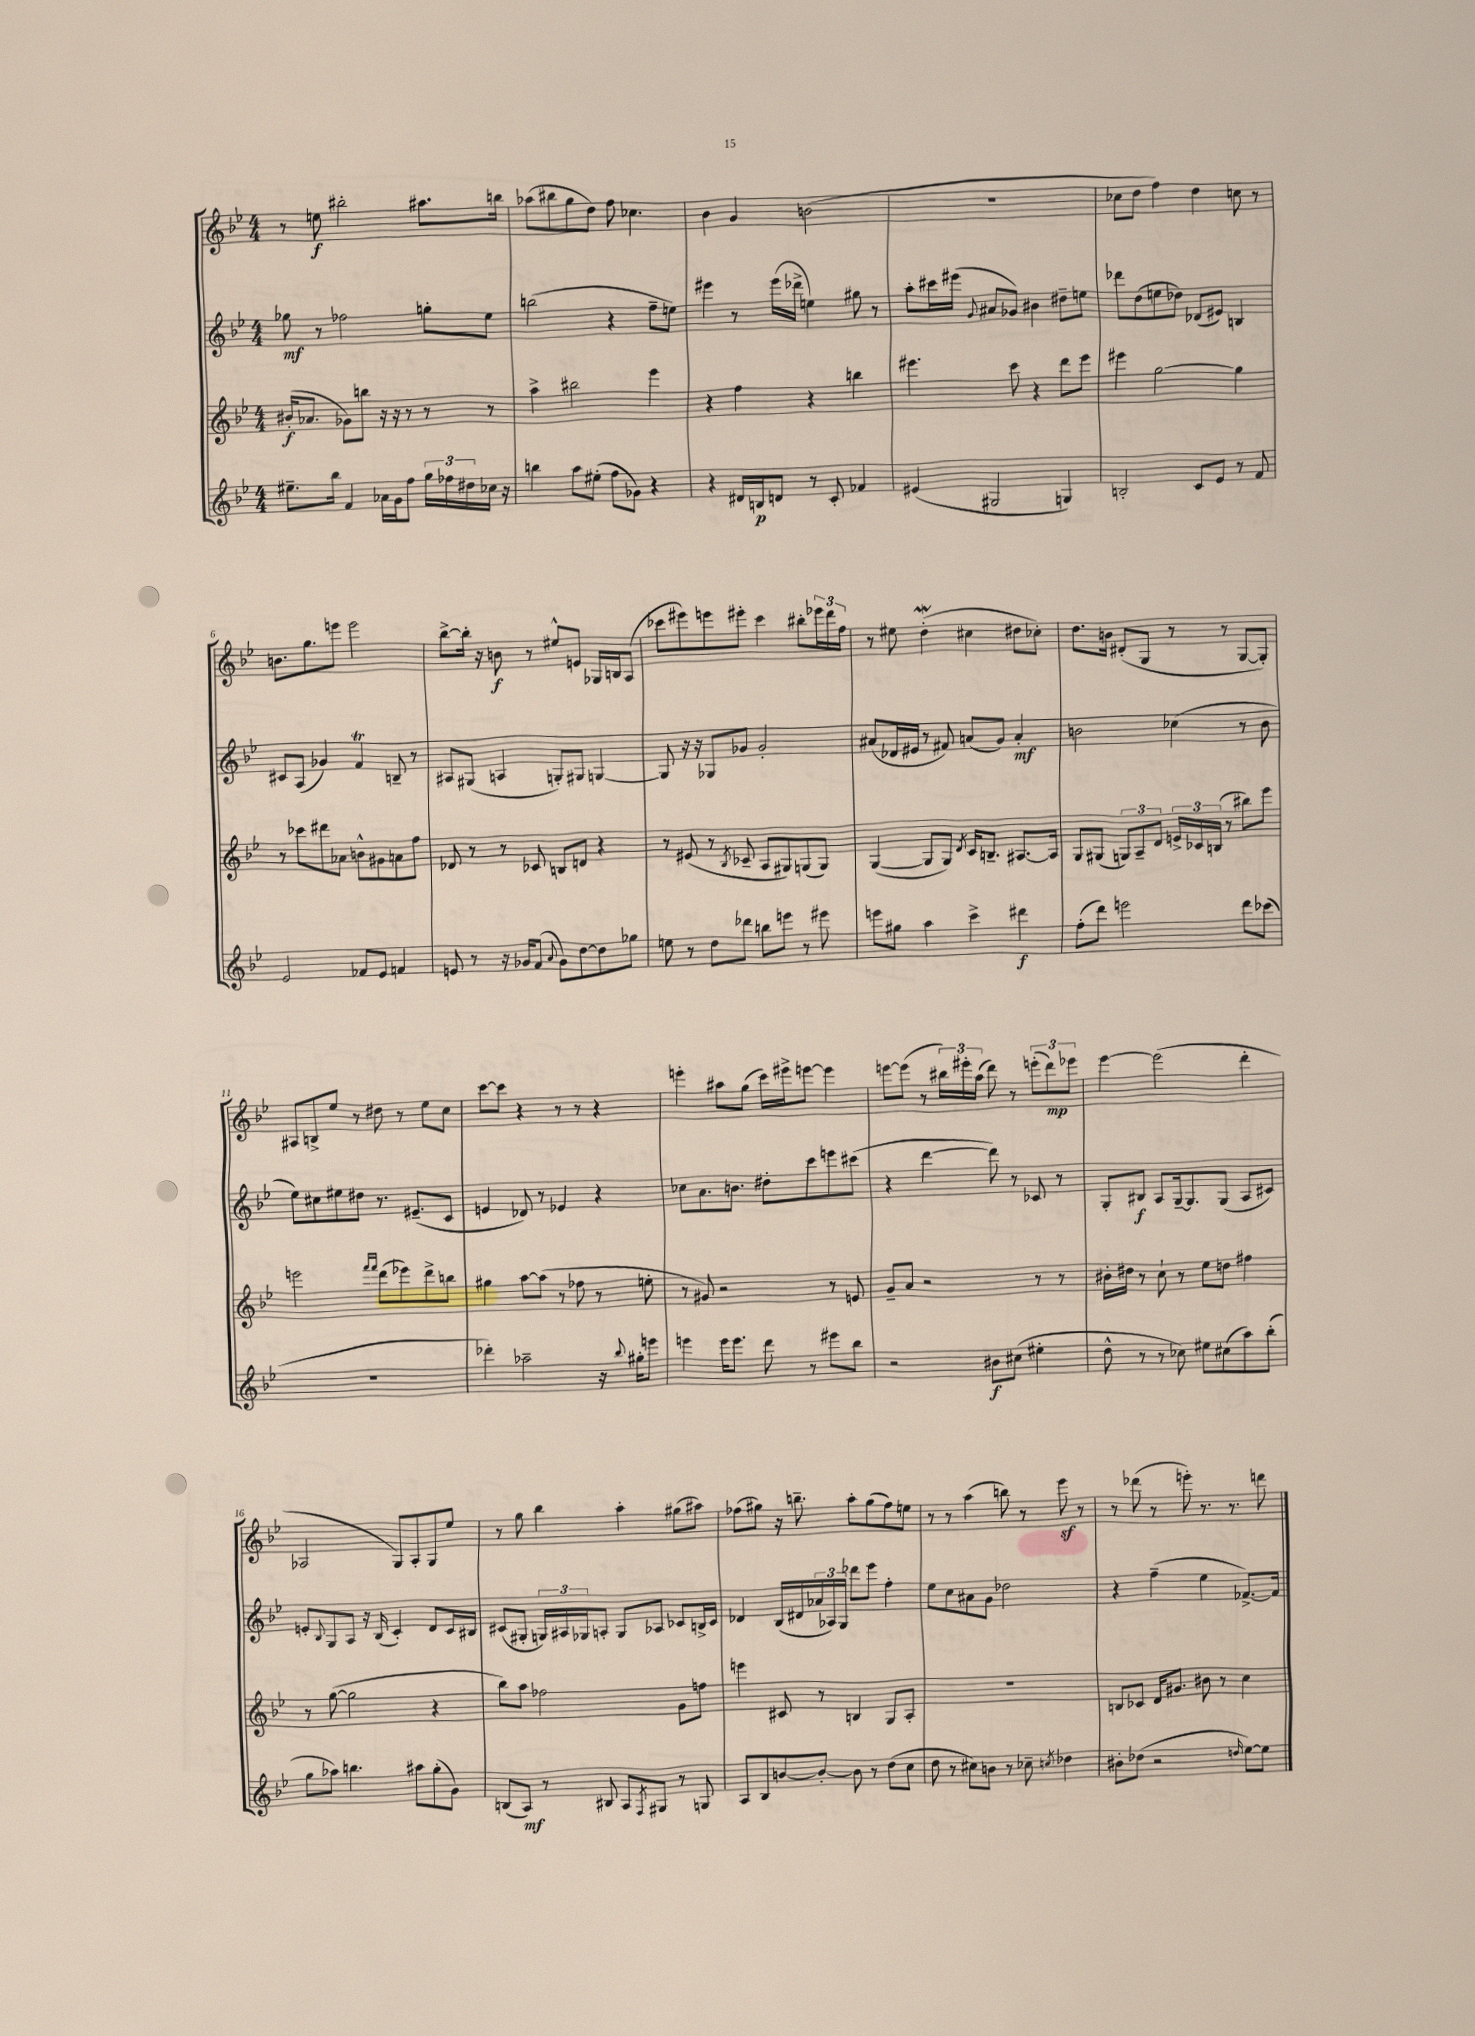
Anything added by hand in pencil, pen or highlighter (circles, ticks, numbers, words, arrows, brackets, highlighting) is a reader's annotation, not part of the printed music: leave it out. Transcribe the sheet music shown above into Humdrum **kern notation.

**kern	**dynam	**kern	**dynam	**kern	**dynam	**kern	**dynam
*part4	*part4	*part3	*part3	*part2	*part2	*part1	*part1
*staff4	*staff4	*staff3	*staff3	*staff2	*staff2	*staff1	*staff1
*clefG2	*	*clefG2	*	*clefG2	*	*clefG2	*
*k[b-e-]	*	*k[b-e-]	*	*k[b-e-]	*	*k[b-e-]	*
*M4/4	*	*M4/4	*	*M4/4	*	*M4/4	*
=1	=1	=1	=1	=1	=1	=1	=1
8.ee#X~\L	.	(16b#X'/KL	f	8gg-X\	mf	8r	.
.	.	8.a-X/J	.	.	.	.	.
.	.	.	.	8r	.	8een\	f
16bb-\Jk	.	.	.	.	.	.	.
4f/	.	8g-X\L)	.	2ff-X\	.	2bb#X'\	.
.	.	8bbn\J	.	.	.	.	.
16a-X\LL	.	16r	.	.	.	.	.
16g\J	.	16r	.	.	.	.	.
8ff\J	.	8r	.	.	.	.	.
24gg\LL	.	8r	.	8ggn'\L	.	8.aa#X\L	.
24ff-X\	.	.	.	.	.	.	.
24dd#X\	.	.	.	.	.	.	.
16cc-X\JJ	.	8r	.	8ee-\J	.	.	.
16r	.	.	.	.	.	16bbn\Jk	.
=2	=2	=2	=2	=2	=2	=2	=2
4bbn\	.	4aa^\	.	(2bbn\	.	(8aa-X\L	.
.	.	.	.	.	.	8bb#X\	.
8aa\L	.	2bb#X\	.	.	.	8gg\	.
(8ee#X'\J	.	.	.	.	.	8dd\J)	.
8ff\L	.	.	.	4r	.	8ff\	.
8g-X\J)	.	.	.	.	.	4.cc-X\	.
4r	.	4eee-\	.	8ff~\L	.	.	.
.	.	.	.	8een\J)	.	.	.
=3	=3	=3	=3	=3	=3	=3	=3
4r	.	4r	.	4eee#X\	.	4b-\	.
16d#X/LL	.	4ff\	.	8r	.	4g/	.
16Bn/J	p	.	.	.	.	.	.
8dn/J	.	.	.	(16eee#\LL	.	.	.
.	.	.	.	16ddd-X^\JJ	.	.	.
8r	.	4r	.	4een\)	.	(2bn\	.
8c'/	.	.	.	.	.	.	.
4f-X/	.	4bbn\	.	8gg#X\	.	.	.
.	.	.	.	8r	.	.	.
=4	=4	=4	=4	=4	=4	=4	=4
(4e#X/	.	4.eee#X\	.	8aa'\L	.	1r	.
.	.	.	.	16ccc#X\L	.	.	.
.	.	.	.	(16eee#X\JJ	.	.	.
.	.	.	.	8qqg/	.	.	.
2G#X/	.	.	.	8a#X/L	.	.	.
.	.	8ccc\	.	8g-X/J)	.	.	.
.	.	4r	.	4b#X\	.	.	.
4Gn/)	.	8ddd\L	.	8dd#X~\L	.	.	.
.	.	8eee#\J	.	8een\J	.	.	.
=5	=5	=5	=5	=5	=5	=5	=5
2Bn'/	.	4eee#X\	.	8ddd-X\L	.	8cc-X\L	.
.	.	.	.	(8dd\	.	8dd\J	.
.	.	[2gg\	.	8een\	.	4ff\)	.
.	.	.	.	8dd-X\J)	.	.	.
8c/L	.	.	.	(8d-X/L	.	4dd\	.
8e-/J	.	.	.	8e#X/J)	.	.	.
8r	.	4gg\]	.	4Bn/	.	8ccn\	.
8f/	.	.	.	.	.	8r	.
!!LO:LB:g=z
=6	=6	=6	=6	=6	=6	=6	=6
2e-/	.	8r	.	8c#X/L	.	8.bn\L	.
.	.	8ccc-X\L	.	(8A/J	.	.	.
.	.	.	.	.	.	8.gg\	.
.	.	8ddd#X\	.	4g-X/)	.	.	.
.	.	8a-X\J	.	.	.	8eeen\J	.
8f-X/L	.	8bn^^\L	.	4fT/	.	2eee\	.
8e-/J	.	8g#X\	.	.	.	.	.
4fn/	.	8an\	.	8Bn~/	.	.	.
.	.	8ff\J	.	8r	.	.	.
=7	=7	=7	=7	=7	=7	=7	=7
8en/	.	8d-X/	.	8A#X/L	.	[8bb-^\L	.
8r	.	8r	.	(8G#X/J	.	16bb-'\Jk]	.
.	.	.	.	.	.	16r	.
16r	.	8r	.	4An/	.	8bn\	f
16g-X/KL	.	.	.	.	.	.	.
(8f/J	.	8c-X/	.	.	.	8r	.
8qqa/	.	.	.	.	.	.	.
8g-\L)	.	8Bn/L	.	8Gn'/L)	.	8ee#X^^/L	.
[8dd\	.	8dn/J	.	8G#X/J	.	8en/J	.
8dd\]	.	4r	.	[4Gn/	.	16G-X/LL	.
.	.	.	.	.	.	16Bn/J	.
8gg-X\J	.	.	.	.	.	(8A/J	.
=8	=8	=8	=8	=8	=8	=8	=8
8een\	.	8r	.	8G/]	.	8ccc-X\L	.
8r	.	(8e#X/	.	16r	.	8eee#X\)	.
.	.	.	.	16r	.	.	.
8dd\L	.	8r	.	8G-X/L	.	8eeen\	.
.	.	8qB-/	.	.	.	.	.
8ddd-X\J	.	8c-X~/	.	8g-X/J	.	8eee#X'\J	.
8bbn\L	.	8A/L	.	2g-'/	.	4ccc-\	.
8eeen\J	.	8G#X/)	.	.	.	.	.
8r	.	(8Gn/	.	.	.	8bb#X'\L	.
8eee#X\	.	8G/J)	.	.	.	24eee-X\L	.
.	.	.	.	.	.	24ddd\	.
.	.	.	.	.	.	24ff\JJ	.
=9	=9	=9	=9	=9	=9	=9	=9
8eeen\L	.	([4G/	.	(8a#X/L	.	8r	.
8gg#X\J	.	.	.	16d-X/L	.	8ee#X\	.
.	.	.	.	16e#X/JJ	.	.	.
4aa\	.	8G/L]	.	8r	.	(4ddW'\	.
.	.	8G/J)	.	8f#X/)	.	.	.
.	.	8qd/	.	.	.	.	.
4ccc^\	.	16c/KL	.	(8an/L	.	4cc#X\	.
.	.	8.Bn~/J	.	.	.	.	.
.	.	.	.	8g/J)	.	.	.
4ddd#X\	f	[8.A#X/L	.	4a'/	mf	8dd#X\L	.
.	.	.	.	.	.	8cc-X'\J)	.
.	.	16A#/Jk]	.	.	.	.	.
=10	=10	=10	=10	=10	=10	=10	=10
(8ff'\L	.	8G/L	.	2bn\	.	8.dd\L	.
8ddd\J)	.	(8G#X/J	.	.	.	.	.
.	.	.	.	.	.	16bn\Jk	.
2eeen\	.	12Gn/L)	.	.	.	(8d#X'/L	.
.	.	12A~/	.	.	.	.	.
.	.	.	.	.	.	8G/J	.
.	.	12d/J	.	.	.	.	.
.	.	24en^/LL	.	(4cc-X\	.	8r	.
.	.	24c-X/	.	.	.	.	.
.	.	(24Bn/JJ	.	.	.	.	.
.	.	8r	.	.	.	8r	.
8ddd\L	.	8bb#X\L)	.	8r	.	[8G/L	.
(8ccc-X\J	.	8eee-\J	.	8b\	.	8G'/J])	.
!!LO:LB:g=z
=11	=11	=11	=11	=11	=11	=11	=11
1r	.	2eeen\	.	8ee-\L)	.	8A#X/L	.
.	.	.	.	8cc#X\	.	8Bn^/	.
.	.	.	.	8ee#X\	.	8ee-/J	.
.	.	.	.	8dd#X\J	.	8r	.
.	.	16qqfff/LL	.	.	.	.	.
.	.	16qqfff/JJ	.	.	.	.	.
.	.	(8ddd\L	.	8.r	.	8dd#X\	.
.	.	8eee-X\)	.	.	.	8r	.
.	.	.	.	(8.e#X~/L	.	.	.
.	.	8ddd^\	.	.	.	8ee-\L	.
.	.	8bbn\J	.	8c/J	.	8cc\J	.
=12	=12	=12	=12	=12	=12	=12	=12
4ddd-X'\)	.	4gg#X\	.	4en/	.	[8ccc\L	.
.	.	.	.	.	.	8ccc\J]	.
2aa-X~\	.	[8aa\L	.	8d-X/)	.	4r	.
.	.	(8aa\J]	.	8r	.	.	.
.	.	8r	.	4e-X/	.	8r	.
.	.	8ff-X\	.	.	.	8r	.
16r	.	8r	.	4r	.	4r	.
8qqbb-/	.	.	.	.	.	.	.
16gg#X'\KL	.	.	.	.	.	.	.
8eeen\J	.	8een'\	.	.	.	.	.
=13	=13	=13	=13	=13	=13	=13	=13
4eeen\	.	8r	.	8cc-X\L	.	4eeen'\	.
.	.	8g#X/)	.	8.a\	.	.	.
16eee\KL	.	2r	.	.	.	8aa#X\L	.
8.eee\J	.	.	.	8.bn\J	.	.	.
.	.	.	.	.	.	(8gg\J	.
8ddd\	.	.	.	8dd#X'\L	.	16ccc\LL)	.
.	.	.	.	.	.	16eee#X^\J	.
8r	.	.	.	8ccc\	.	[8eeen\J	.
8eee#X\L	.	8r	.	8eeen\	.	4eee\]	.
8bb-\J	.	8en/	.	(8ccc#X\J	.	.	.
=14	=14	=14	=14	=14	=14	=14	=14
2r	.	8g~/L	.	4r	.	[8eeen\L	.
.	.	8a/J	.	.	.	(8eee\J]	.
.	.	2r	.	[4ddd\	.	8r	.
.	.	.	.	.	.	24bb#X\LL)	.
.	.	.	.	.	.	24eee#X'\	.
.	.	.	.	.	.	(24aa\JJ	.
8b#X\L	f	.	.	8ddd\])	.	8ddd\)	.
(8cc#X\J	.	.	.	8r	.	8r	.
4ee#X'\	.	8r	.	8c-X/	.	(12eeen'\L	.
.	.	.	.	.	.	12ddd\)	mp
.	.	8r	.	8r	.	.	.
.	.	.	.	.	.	12eee-X\J	.
=15	=15	=15	=15	=15	=15	=15	=15
8dd^^\	.	16b#X'\LL	.	8G'/L	.	[4eee-\	.
.	.	16dd#X\JJ	.	.	.	.	.
8r	.	8r	.	8B#X/J	f	.	.
8r	.	8cc`\	.	8A/L	.	(2eee-\]	.
8cc-X\)	.	8r	.	[16G~/k	.	.	.
.	.	.	.	8.G/]	.	.	.
8ee#X\L	.	8ee-\L	.	.	.	.	.
(8cc#X\	.	8ddn\J	.	(8G/J	.	.	.
8aa\)	.	4ff#X\	.	8A/L	.	4ddd'\	.
(8bb-'\J	.	.	.	8c#X/J)	.	.	.
!!LO:LB:g=z
=16	=16	=16	=16	=16	=16	=16	=16
8gg\L	.	8r	.	8en'/L	.	2A-X/	.
.	.	.	.	8qqB-/	.	.	.
8aa-X\J)	.	([8gg\	.	8G/	.	.	.
4.bbn\	.	2gg\]	.	8A/J	.	.	.
.	.	.	.	16r	.	.	.
.	.	.	.	(16B-/	.	.	.
.	.	.	.	4c'/)	.	8G/L)	.
8aa#X\L	.	.	.	.	.	8A-'/	.
(8gg'\	.	4r	.	8d/L	.	8G/	.
8g\J)	.	.	.	16c/L	.	8ee-/J	.
.	.	.	.	16B#X/JJ	.	.	.
=17	=17	=17	=17	=17	=17	=17	=17
(8Bn/L	.	8bb-\L)	.	(8c#X/L	.	8r	.
8A/J)	mf	8aa\J	.	8G#X'/J	.	8gg\	.
8r	.	2ff-X\	.	24Gn/LL)	.	4bb-\	.
.	.	.	.	24A#X/	.	.	.
.	.	.	.	24G-X/J	.	.	.
8B#X/	.	.	.	8An'/J	.	.	.
8A/L	.	.	.	8G-/L	.	4aa'\	.
8qF/	.	.	.	.	.	.	.
8G#X/J	.	.	.	8A-X/J	.	.	.
8r	.	8g\L	.	8c-X/L	.	(8gg#X\L	.
8Gn/	.	8ffn\J	.	16Bn^/L	.	8aa#X\J)	.
.	.	.	.	16c-/JJ	.	.	.
=18	=18	=18	=18	=18	=18	=18	=18
8A/L	.	4eeen\	.	4d-X/	.	(8ff-X\L	.
8B-/	.	.	.	.	.	8gg#X\J)	.
[8bn/	.	8c#X/	.	(16B-/LL	.	16r	.
.	.	.	.	16d#X/	.	8.bbn~\	.
8b'/J_	.	8r	.	24a-X/	.	.	.
.	.	.	.	24A-X/)	.	.	.
.	.	.	.	24G/JJ	.	.	.
8b\]	.	4Bn/	.	8ddd-X\L	.	8aa'\L	.
8r	.	.	.	8eee-\J	.	(8gg#\	.
(8dd\L	.	8G/L	.	4ff'\	.	8ff-\)	.
8cc\J	.	8A'/J	.	.	.	8een\J	.
=19	=19	=19	=19	=19	=19	=19	=19
8dd\	.	1r	.	8ee-\L	.	8r	.
8r	.	.	.	8cc\	.	8r	.
8cc#X\L)	.	.	.	8a#X\	.	(4aa\	.
8bn\J	.	.	.	8g\J	.	.	.
8r	.	.	.	2dd-X\	.	8bbn\)	.
8cc-X~\	.	.	.	.	.	8r	.
8qccn/	.	.	.	.	.	.	.
4dd-X\	.	.	.	.	.	8eee-z\	.
.	.	.	.	.	.	8r	.
=20	=20	=20	=20	=20	=20	=20	=20
8b#X'\L	.	8Bn/L	.	4r	.	8r	.
(8dd-X\J	.	8c-X/J	.	.	.	(8ddd-X\	.
2r	.	16d/KL	.	(4ff~\	.	8r	.
.	.	8.g#X/J	.	.	.	.	.
.	.	.	.	.	.	8eeen'\)	.
.	.	8b#X\	.	4ee-\	.	8.r	.
.	.	8r	.	.	.	.	.
.	.	.	.	.	.	8.r	.
16qqddn/	.	.	.	.	.	.	.
[8ee-\L)	.	4cc\	.	[8.f-X^/L)	.	.	.
8ee-\J]	.	.	.	.	.	8dddn\	.
.	.	.	.	16f-/Jk]	.	.	.
==	==	==	==	==	==	==	==
*-	*-	*-	*-	*-	*-	*-	*-
